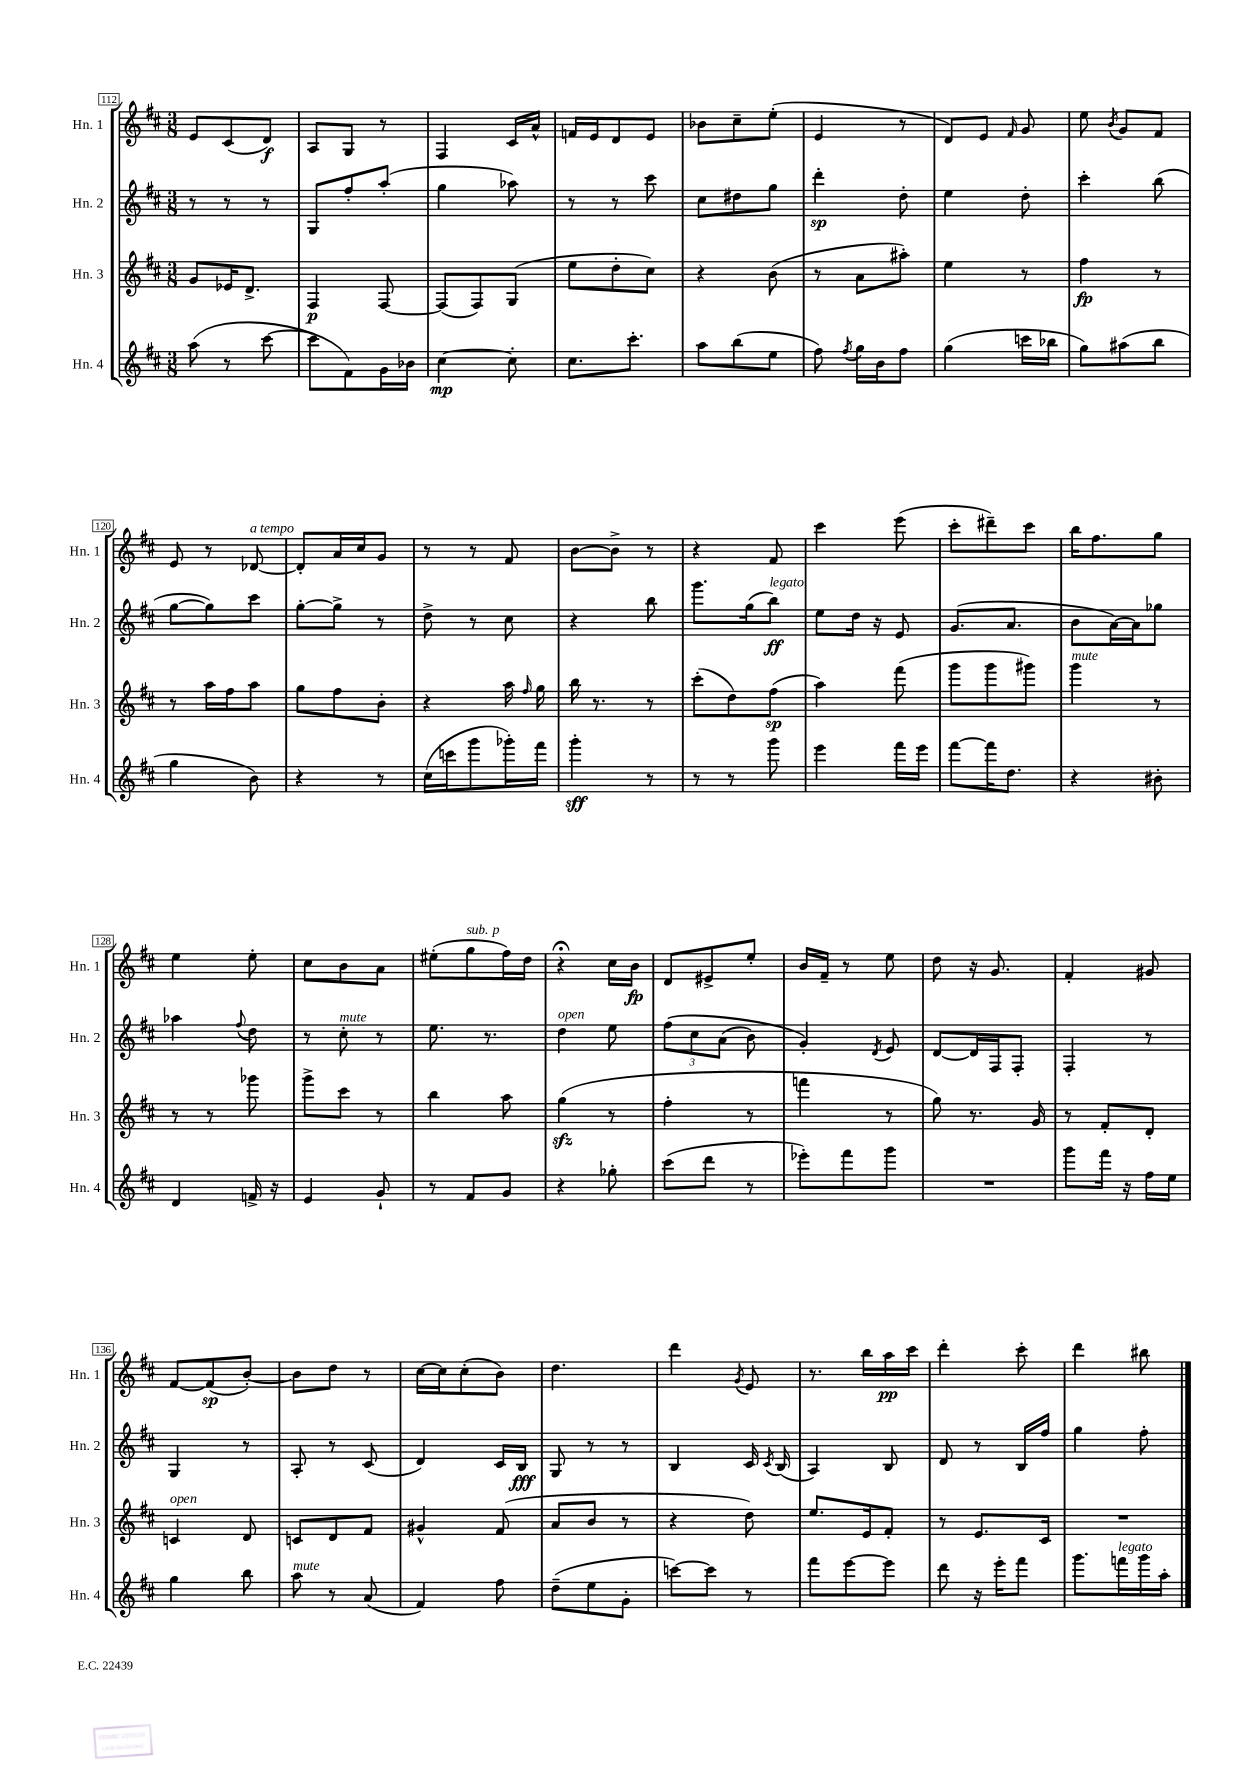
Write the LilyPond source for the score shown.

<<
\new StaffGroup <<
\new Staff = "s0" \with { instrumentName = "Hn. 1" shortInstrumentName = "Hn. 1" } {
    \clef treble \key d \major \numericTimeSignature \time 3/8
    \autoBeamOff e'8[ cis'8( d'8]\f) |
    a8[ g8] r8 |
    fis4 cis'16[ a'16]-^ |
    f'16[ e'16 d'8 e'8] |
    bes'8[ cis''8-- e''8]-.( |
    e'4 r8 |
    d'8[) e'8] \grace { fis'16 } g'8 |
    e''8 \acciaccatura { b'8 } g'8[ fis'8] |
    e'8 r8 des'8~^\markup { \italic "a tempo" } |
    des'8[-. a'16 cis''16 g'8] |
    r8 r8 fis'8 |
    b'8[~ b'8]-> r8 |
    r4 fis'8 |
    cis'''4 e'''8( |
    cis'''8[-. dis'''8--) cis'''8] |
    b''16[ fis''8. g''8] |
    e''4 e''8-. |
    cis''8[ b'8 a'8] |
    eis''8[-.( g''8^\markup { \italic "sub. p" } fis''16) d''16] |
    r4\fermata cis''16[ b'16]\fp |
    d'8[ eis'8-> e''8]-. |
    b'16[ fis'16]-- r8 e''8 |
    d''8 r16 g'8. |
    fis'4-. gis'8 |
    fis'8[~ fis'8\sp( b'8]~-.) |
    b'8[ d''8] r8 |
    cis''16[~ cis''16 cis''8-.( b'8]) |
    d''4. |
    d'''4 \acciaccatura { g'8 } e'8 |
    r8. b''16[ a''16\pp cis'''16] |
    d'''4-. cis'''8-. |
    d'''4 bis''8 \bar "|." |
}
\new Staff = "s1" \with { instrumentName = "Hn. 2" shortInstrumentName = "Hn. 2" } {
    \clef treble \key d \major \numericTimeSignature \time 3/8
    \autoBeamOff r8 r8 r8 |
    g8[ fis''8-. a''8]-.( |
    g''4 aes''8) |
    r8 r8 cis'''8 |
    cis''8[ dis''8 g''8] |
    d'''4-.\sp d''8-. |
    e''4 d''8-. |
    cis'''4-. b''8( |
    g''8[~ g''8) cis'''8] |
    g''8[~-. g''8]-> r8 |
    d''8-> r8 cis''8 |
    r4 b''8 |
    g'''8.[ g''16( b''8]\ff^\markup { \italic "legato" }) |
    e''8[ d''16] r16 e'8 |
    g'8.[( a'8.] |
    b'8[ a'16~) a'16 ges''8] |
    aes''4 \appoggiatura { fis''8 } d''8 |
    r8 cis''8-.^\markup { \italic "mute" } r8 |
    e''8. r8. |
    d''4^\markup { \italic "open" } e''8 |
    \tuplet 3/2 { fis''8[\( cis''8 a'8]( } b'8) |
    g'4-.\) \acciaccatura { d'8 } e'8 |
    d'8[~ d'16 fis16 fis8]-. |
    fis4-. r8 |
    g4 r8 |
    a8-. r8 cis'8( |
    d'4) cis'16[ b16]\fff |
    g8 r8 r8 |
    b4 cis'16 \acciaccatura { cis'8 } b16( |
    a4) b8 |
    d'8 r8 b16[ fis''16] |
    g''4 fis''8-. \bar "|." |
}
\new Staff = "s2" \with { instrumentName = "Hn. 3" shortInstrumentName = "Hn. 3" } {
    \clef treble \key d \major \numericTimeSignature \time 3/8
    \autoBeamOff g'8[ ees'16 d'8.]-> |
    fis4\p fis8~ |
    fis8[( fis8) g8]( |
    e''8[ d''8-. cis''8]) |
    r4 b'8( |
    r8 a'8[ ais''8]-.) |
    e''4 r8 |
    fis''4\fp r8 |
    r8 a''16[ fis''16 a''8] |
    g''8[ fis''8 b'8]-. |
    r4 a''16 \grace { fis''16 } g''16 |
    b''16 r8. r8 |
    cis'''8[-.( d''8) fis''8]\sp( |
    a''4) fis'''8( |
    g'''8[ g'''8 gis'''8]) |
    g'''4^\markup { \italic "mute" } r8 |
    r8 r8 ges'''8 |
    g'''8[-> cis'''8] r8 |
    b''4 a''8 |
    g''4\sfz( r8 |
    fis''4-. r8 |
    f'''4 r8 |
    g''8) r8. g'16 |
    r8 fis'8[-. d'8]-. |
    c'4^\markup { \italic "open" } d'8 |
    c'8[ d'8 fis'8] |
    gis'4-^ fis'8( |
    a'8[ b'8] r8 |
    r4 d''8) |
    e''8.[ e'16 fis'8]-. |
    r8 e'8.[ cis'16] |
    R4. \bar "|." |
}
\new Staff = "s3" \with { instrumentName = "Hn. 4" shortInstrumentName = "Hn. 4" } {
    \clef treble \key d \major \numericTimeSignature \time 3/8
    \autoBeamOff a''8( r8 cis'''8~ |
    cis'''8[ fis'8) g'16 bes'16] |
    cis''4~\mp cis''8-. |
    cis''8.[ cis'''8.]-. |
    a''8[ b''8( e''8] |
    fis''8) \acciaccatura { fis''8 } g''16[ b'16 fis''8] |
    g''4( c'''16[ bes''16] |
    g''8[) ais''8( b''8] |
    g''4 b'8) |
    r4 r8 |
    cis''16[( c'''16 g'''8 ges'''16-.) fis'''16] |
    g'''4-.\sff r8 |
    r8 r8 g'''8 |
    e'''4 fis'''16[ e'''16] |
    fis'''8[~ fis'''16 d''8.] |
    r4 bis'8-. |
    d'4 f'16-> r16 |
    e'4 g'8-! |
    r8 fis'8[ g'8] |
    r4 ges''8-. |
    cis'''8[( d'''8] r8 |
    ees'''8[-.) fis'''8 g'''8] |
    R4. |
    g'''8[ fis'''16] r16 fis''16[ e''16] |
    g''4 b''8 |
    a''8^\markup { \italic "mute" } r8 a'8( |
    fis'4) fis''8 |
    d''8[--( e''8 g'8]-. |
    c'''8[~) c'''8] r8 |
    fis'''8[ e'''8~ e'''8] |
    d'''8 r16 e'''16[-. fis'''8] |
    g'''8.[ f'''16^\markup { \italic "legato" } g'''16 a''16]-. \bar "|." |
}
>>
>>
\layout { \context { \Score currentBarNumber = #112 \override BarNumber.stencil = #(make-stencil-boxer 0.1 0.3 ly:text-interface::print) } }
